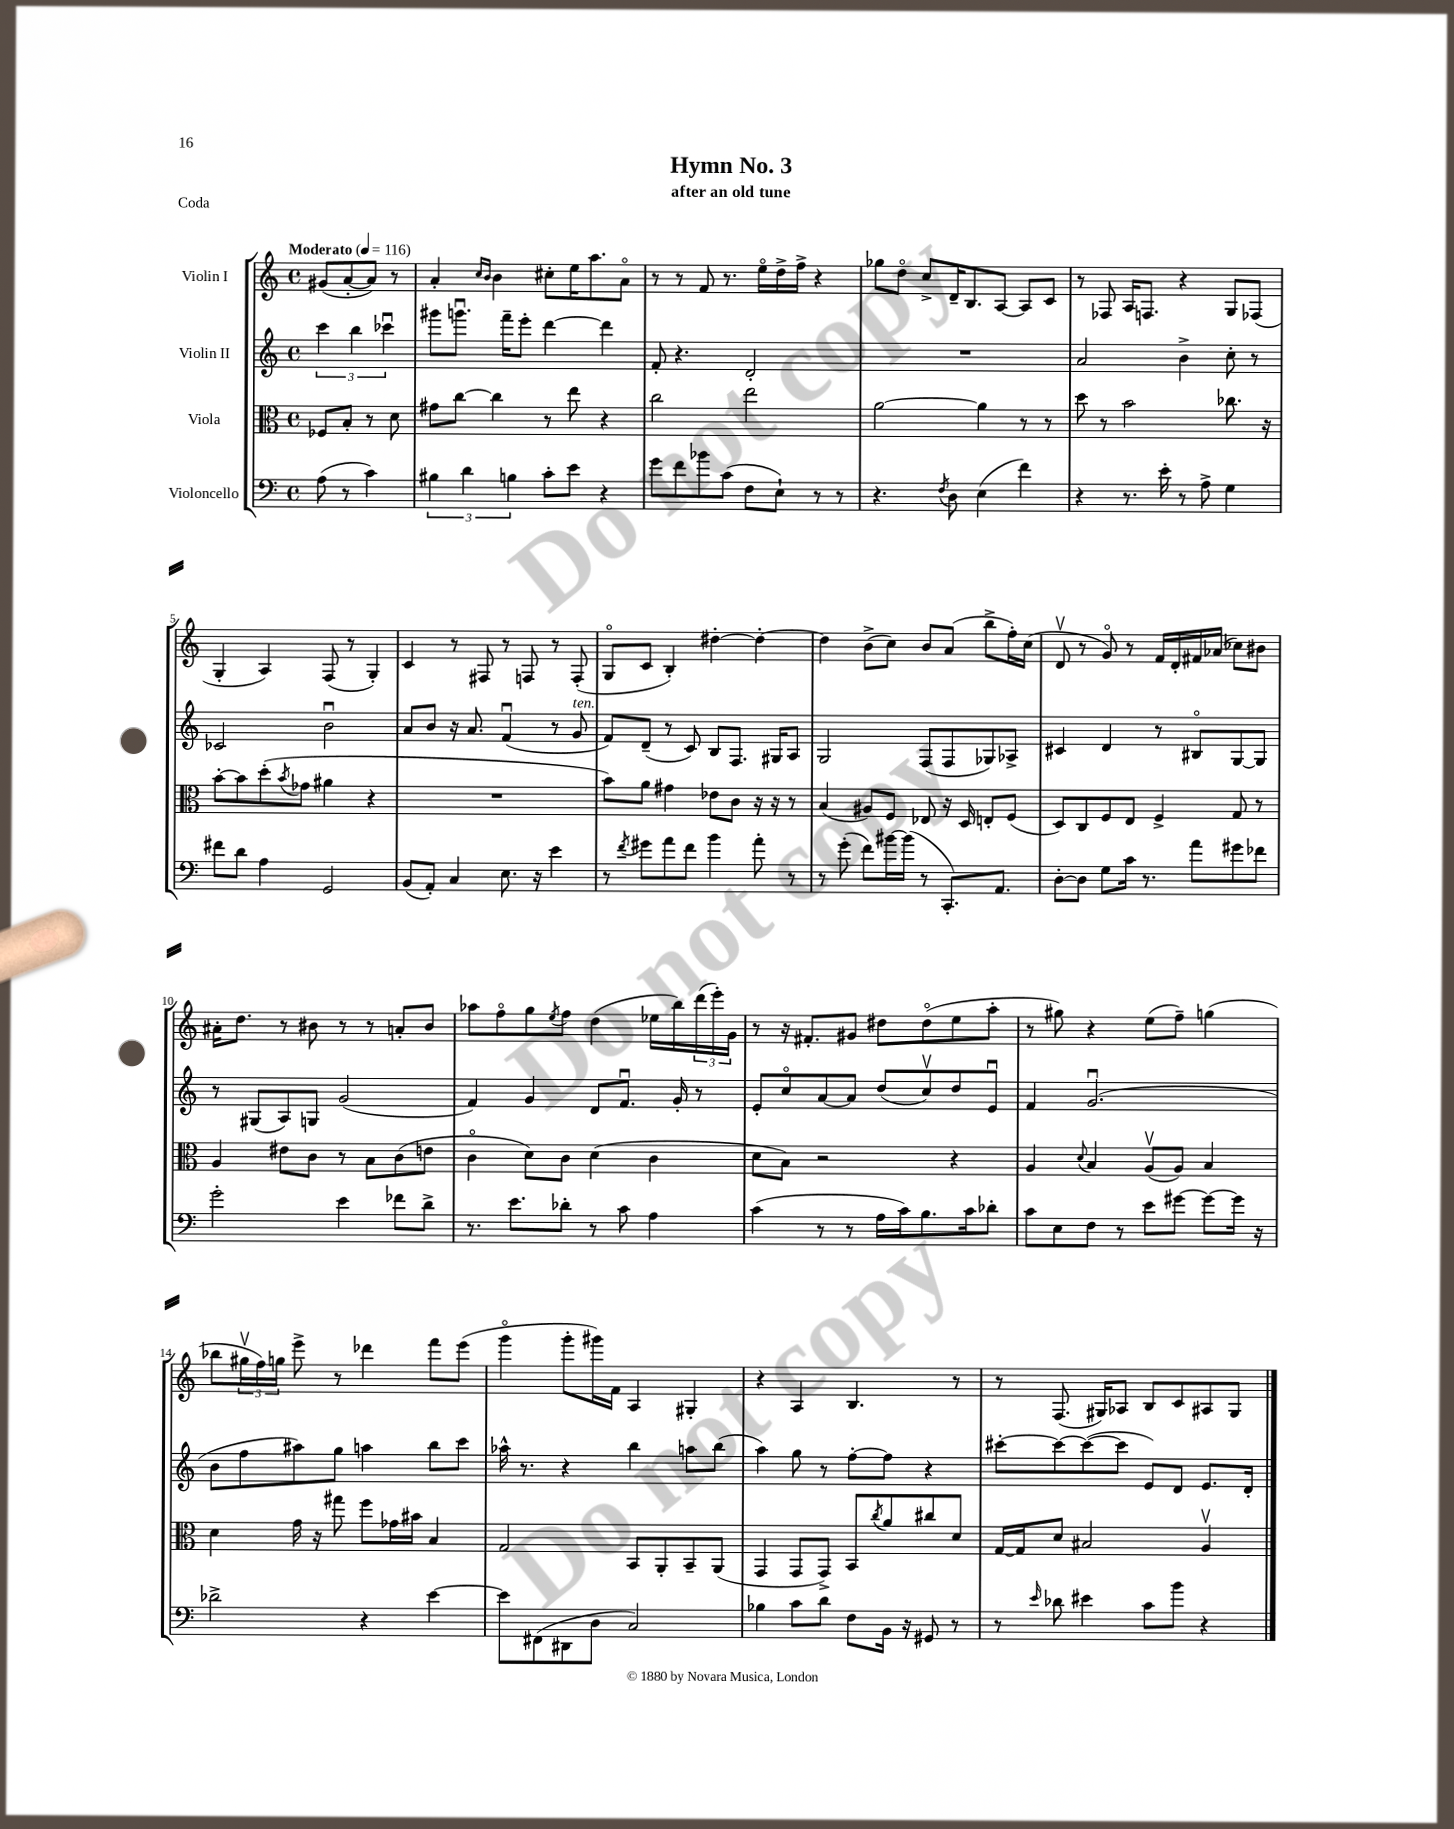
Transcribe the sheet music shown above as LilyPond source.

\header { title = "Hymn No. 3" subtitle = "after an old tune" piece = "Coda" }
<<
\new StaffGroup <<
\new Staff = "s0" \with { instrumentName = "Violin I" } {
    \clef treble \key c \major \defaultTimeSignature \time 4/4 \partial 2 \tempo "Moderato" 4 = 116
    gis'8( a'8~-. a'8) r8 |
    a'4-. \grace { c''16 b'16 } b'4 cis''8-. e''16 a''8. a'8\flageolet |
    r8 r8 f'8 r8. e''16\flageolet d''16-> f''16-> r4 |
    ges''8 d''8\flageolet c''8-> d'16-- b8. a8~ a8 c'8 |
    r8 fes8 a16 f8. r4 g8 fes8( |
    g4-. a4) f8( r8 g4-.) |
    c'4 r8 fis8 r8 f8 r8 f8-.( |
    g8\flageolet c'8 b4-.) dis''4~-. dis''4~-. |
    dis''4 b'8->( c''8) b'8 a'8( b''8-> f''16-.) c''16( |
    d'8\upbow r8 g'8\flageolet) r8 f'16 d'16-. fis'16 aes'16( ces''8) bis'8 |
    ais'16-. d''8. r8 bis'8 r8 r8 a'8-. bis'8 |
    aes''8 f''8\flageolet g''8 \acciaccatura { e''8 } f''8 d''4( ees''16 b''16) \tuplet 3/2 { d'''16( e'''16-.) g'16 } |
    r8 r16 fis'8.-. gis'8 dis''8 dis''8\flageolet( e''8 a''8-. |
    r8 gis''8) r4 e''8( f''8--) g''4( |
    bes''8 \tuplet 3/2 { gis''16\upbow f''16) g''16 } e'''8-> r8 des'''4 f'''8 e'''8( |
    g'''4\flageolet g'''8-. gis'''16) f'16 a4 gis4-. |
    r4 a4 b4. r8 |
    r8 f8.( gis16) aes8 b8 c'8 ais8 gis8 \bar "|." |
}
\new Staff = "s1" \with { instrumentName = "Violin II" } {
    \clef treble \key c \major \defaultTimeSignature \time 4/4 \partial 2
    \tuplet 3/2 { c'''4 b''4 ces'''4\downbow } |
    gis'''8 g'''8.\downbow f'''16-- e'''8-. d'''4~ d'''4 |
    f'8-. r4. d'2-. |
    R1 |
    a'2 b'4-> c''8-. r8 |
    ces'2 b'2\downbow |
    a'8 b'8 r16 a'8. f'4\downbow( r8 g'8^\markup { \italic "ten." } |
    f'8) d'8--( r8 c'8) b8 f8. gis16 a8 |
    g2 f8( f8 ges8) aes8-> |
    cis'4 d'4 r8 bis8\flageolet g8~ g8 |
    r8 gis8( a8) g8 g'2( |
    f'4) g'4 d'8 f'8.\downbow g'16-. r8 |
    e'8-. c''8\flageolet a'8~ a'8 d''8( c''8\upbow) d''8 e'8\downbow |
    f'4 g'2.\downbow( |
    b'8 f''8 ais''8) g''8 a''4 b''8 c'''8 |
    aes''16-^ r8. r4 b''4 a''8 b''8( |
    a''4) g''8 r8 f''8~-. f''8 r4 |
    cis'''8~-. cis'''8~ cis'''8~( cis'''8 e'8) d'8 e'8. d'16-. \bar "|." |
}
\new Staff = "s2" \with { instrumentName = "Viola" } {
    \clef alto \key c \major \defaultTimeSignature \time 4/4 \partial 2
    fes8 b8-. r8 d'8 |
    gis'8 c''8~ c''4 r8 e''8 r4 |
    c''2 e''2 |
    a'2~ a'4 r8 r8 |
    d''8 r8 b'2 ces''8. r16 |
    b'8~-. b'8 d''8-.( \acciaccatura { b'8 } ges'8 ais'4 r4 |
    R1 |
    b'8) a'8 gis'4 ees'8 c'8 r16 r16 r8 |
    b4( ais8) f8 ees8 r16 d16 e8-. f8( |
    d8) c8 f8 e8 f4-> g8 r8 |
    a4 eis'8 c'8 r8 b8 c'8( e'8 |
    c'4\flageolet d'8) c'8 d'4( c'4 |
    d'8 b8) r2 r4 |
    a4 \appoggiatura { d'8 } b4 a8\upbow( a8) b4 |
    d'4 g'16 r16 gis''8 f''8 ges'16 bis'16 b4 |
    g2 b,8 a,8-. b,8-- a,8( |
    g,4 g,8 g,8->) b,8 \acciaccatura { c''8 } a'8 cis''8 d'8 |
    g16~ g16 d'8 bis2 a4\upbow \bar "|." |
}
\new Staff = "s3" \with { instrumentName = "Violoncello" } {
    \clef bass \key c \major \defaultTimeSignature \time 4/4 \partial 2
    a8( r8 c'4) |
    \tuplet 3/2 { bis4 d'4 b4 } c'8-. e'8 r4 |
    g'8 f'8 bes'8 c'8( f8 e8-!) r8 r8 |
    r4. \acciaccatura { f8 } d8 e4( f'4) |
    r4 r8. e'16-. r8 a8-> g4 |
    fis'8 d'8 a4 g,2 |
    b,8( a,8-.) c4 e8. r16 e'4 |
    r8 \acciaccatura { f'8 } gis'8 a'8 f'8 b'4 a'8-. r8 |
    r8 g'8-.( f'8) bis'16~ bis'16( r8 c,8.-.) a,8. |
    d8~-. d8 g8 c'16 r8. a'8 gis'8 fes'8 |
    g'2-. e'4 fes'8 d'8-> |
    r8. e'8. des'8-. r8 c'8 a4 |
    c'4( r8 r8 a16 c'16) b8. c'16 des'8-. |
    c'8 e8 f8 r8 e'8 gis'8~ gis'8~ gis'16 r16 |
    des'2-> r4 e'4~ |
    e'8 fis,8( dis,8 d8 c2) |
    bes4 c'8 d'8 f8 b,16 r16 gis,8 r8 |
    r8 \grace { e'16 } des'8 eis'4 c'8 b'8 r4 \bar "|." |
}
>>
>>
